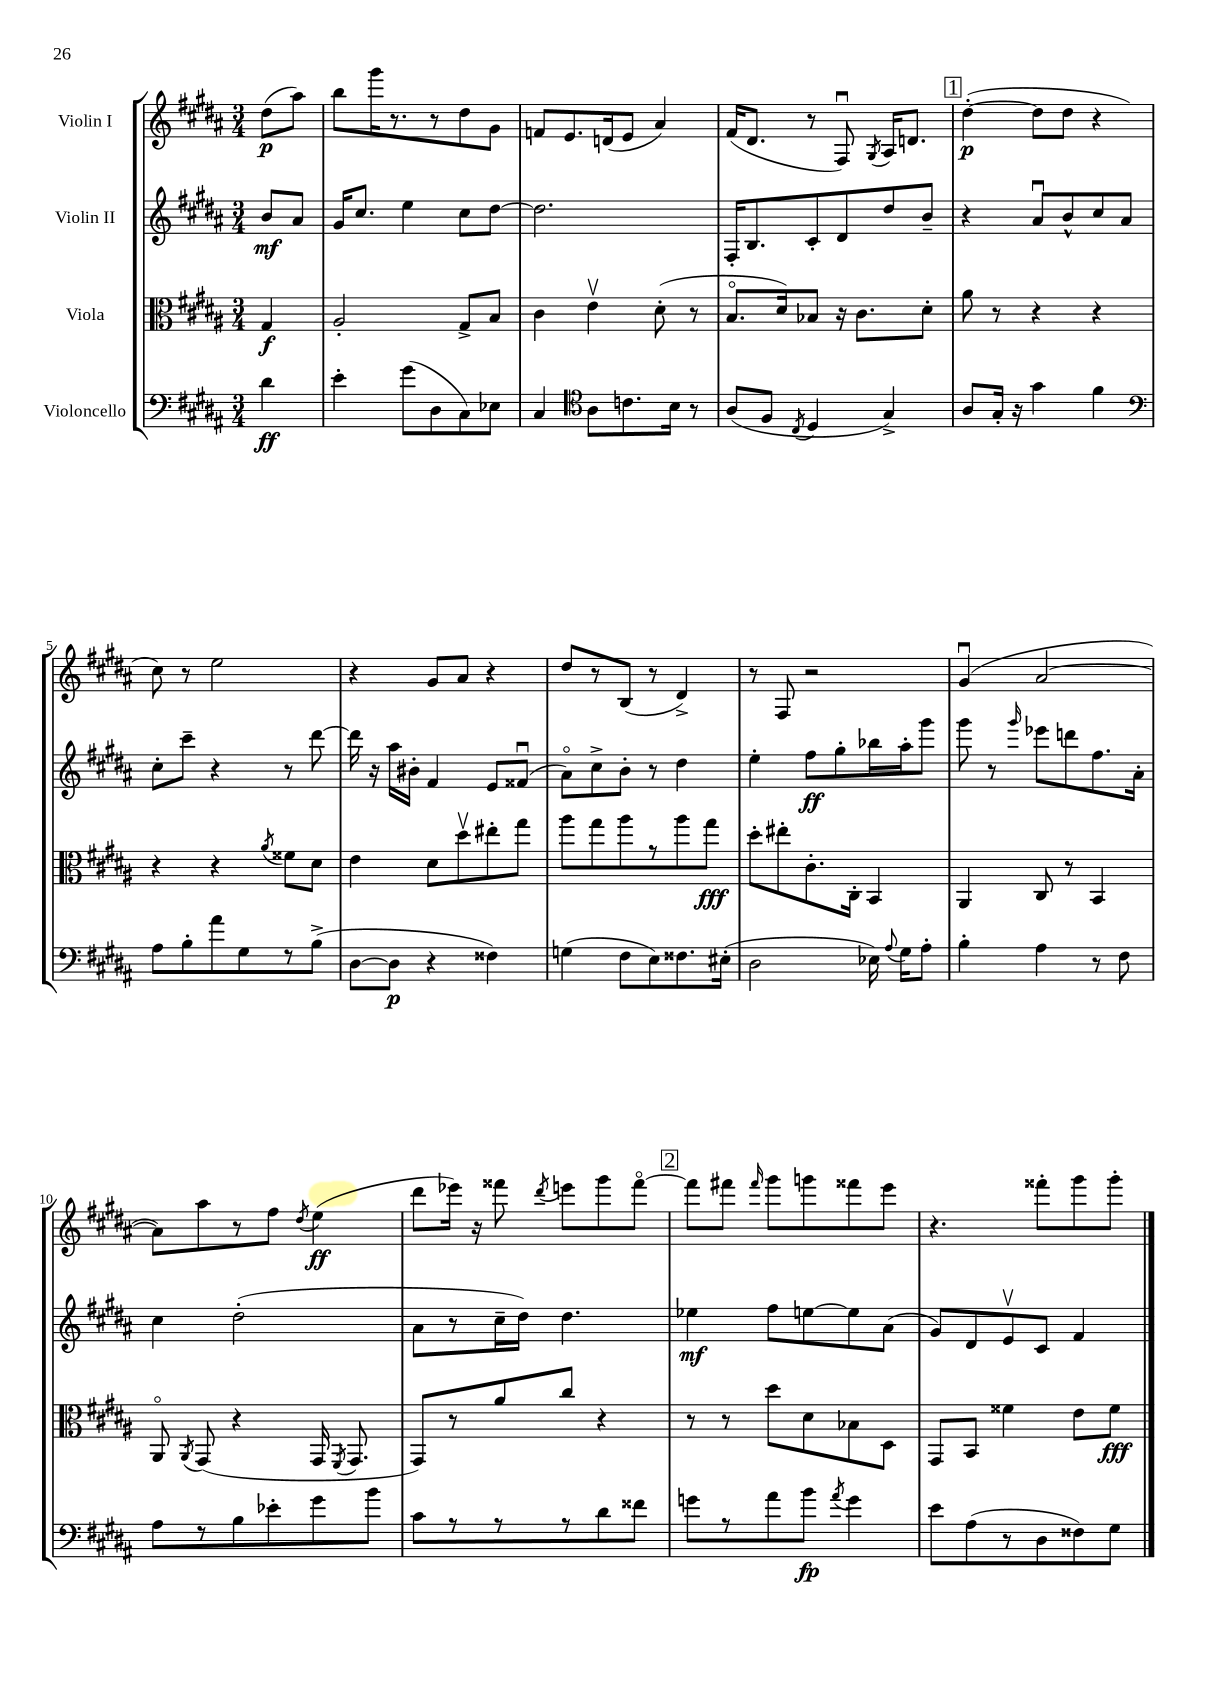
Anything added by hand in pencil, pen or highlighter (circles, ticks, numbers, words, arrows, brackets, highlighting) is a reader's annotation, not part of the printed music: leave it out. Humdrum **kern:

**kern	**dynam	**kern	**dynam	**kern	**dynam	**kern	**dynam
*part4	*part4	*part3	*part3	*part2	*part2	*part1	*part1
*staff4	*staff4	*staff3	*staff3	*staff2	*staff2	*staff1	*staff1
*I"Violoncello	*	*I"Viola	*	*I"Violin II	*	*I"Violin I	*
*clefF4	*	*clefC3	*	*clefG2	*	*clefG2	*
*k[f#c#g#d#a#]	*	*k[f#c#g#d#a#]	*	*k[f#c#g#d#a#]	*	*k[f#c#g#d#a#]	*
*M3/4	*	*M3/4	*	*M3/4	*	*M3/4	*
=	=	=	=	=	=	=	=
4d#\	ff	4G#/	f	8b/L	mf	(8dd#\L	p
.	.	.	.	8a#/J	.	8aa#\J)	.
=1	=1	=1	=1	=1	=1	=1	=1
4e'\	.	2A#'/	.	16g#/KL	.	8bb\L	.
.	.	.	.	8.cc#/J	.	.	.
.	.	.	.	.	.	16ggg#\K	.
.	.	.	.	.	.	8.r	.
(8g#\L	.	.	.	4ee\	.	.	.
8D#\	.	.	.	.	.	8r	.
8C#\)	.	8G#^/L	.	8cc#\L	.	8dd#\	.
8E-X\J	.	8B/J	.	[8dd#\J	.	8g#\J	.
=2	=2	=2	=2	=2	=2	=2	=2
4C#/	.	4c#\	.	2.dd#\]	.	8fn/L	.
.	.	.	.	.	.	8.e/	.
*clefC4	*	*	*	*	*	*	*
8A#\L	.	4ev\	.	.	.	.	.
.	.	.	.	.	.	(16dn/k	.
8.cn\	.	.	.	.	.	8e/J	.
.	.	(8d#'\	.	.	.	4a#/)	.
16B\Jk	.	.	.	.	.	.	.
8r	.	8r	.	.	.	.	.
=3	=3	=3	=3	=3	=3	=3	=3
(8A#/L	.	8.B/L	.	16F#'/KL	.	(16f#/KL	.
.	.	.	.	8.B/	.	8.d#/J	.
8F#/J	.	.	.	.	.	.	.
.	.	16d#/k)	.	.	.	.	.
8qC#/	.	.	.	.	.	.	.
4D#/	.	8B-X/J	.	8c#'/	.	8r	.
.	.	16r	.	8d#/	.	8F#u/)	.
.	.	8.c#\L	.	.	.	.	.
.	.	.	.	.	.	8qG#/	.
4G#^/)	.	.	.	8dd#/	.	16A#/KL	.
.	.	.	.	.	.	8.dn/J	.
.	.	8d#'\J	.	8b~/J	.	.	.
!!LO:REH:place=s1:t=1
=4	=4	=4	=4	=4	=4	=4	=4
8A#/L	.	8a#\	.	4r	.	([4dd#'\	p
16G#'/Jk	.	8r	.	.	.	.	.
16r	.	.	.	.	.	.	.
4g#\	.	4r	.	8a#u/L	.	8dd#\L]	.
.	.	.	.	8b^^/	.	8dd#\J	.
4f#\	.	4r	.	8cc#/	.	4r	.
.	.	.	.	8a#/J	.	.	.
!!LO:LB:g=z
=5	=5	=5	=5	=5	=5	=5	=5
*clefF4	*	*	*	*	*	*	*
8A#\L	.	4r	.	8cc#'\L	.	8cc#\)	.
8B'\	.	.	.	8ccc#~\J	.	8r	.
8a#\	.	4r	.	4r	.	2ee\	.
8G#\	.	.	.	.	.	.	.
.	.	8qa#/	.	.	.	.	.
8r	.	8f##X\L	.	8r	.	.	.
(8B^\J	.	8d#\J	.	[8ddd#\	.	.	.
=6	=6	=6	=6	=6	=6	=6	=6
[8D#\L	.	4e\	.	16ddd#\]	.	4r	.
.	.	.	.	16r	.	.	.
8D#\J]	p	.	.	16aa#\LL	.	.	.
.	.	.	.	16b#X'\JJ	.	.	.
4r	.	8d#\L	.	4f#/	.	8g#/L	.
.	.	8dd#v\	.	.	.	8a#/J	.
4F##X\)	.	8ee#X'\	.	8e/L	.	4r	.
.	.	8gg#\J	.	(8f##Xu/J	.	.	.
=7	=7	=7	=7	=7	=7	=7	=7
(4Gn\	.	8aa#\L	.	8a#\L)	.	8dd#/L	.
.	.	8gg#\	.	8cc#^\	.	8r	.
8F#\L	.	8aa#\	.	8b'\J	.	(8B/J	.
8E\)	.	8r	.	8r	.	8r	.
8.F##X\	.	8aa#\	.	4dd#\	.	4d#^/)	.
.	.	8gg#\J	fff	.	.	.	.
(16E#X'\Jk	.	.	.	.	.	.	.
=8	=8	=8	=8	=8	=8	=8	=8
2D#\	.	8dd#'\L	.	4ee'\	.	8r	.
.	.	8ee#X'\	.	.	.	8F#/	.
.	.	8.c#'\	.	8ff#\L	ff	2r	.
.	.	.	.	8gg#'\	.	.	.
.	.	16C#'\Jk	.	.	.	.	.
16E-X\)	.	4BB/	.	16bb-X\L	.	.	.
8qqA#/	.	.	.	.	.	.	.
16G#\KL	.	.	.	16aa#'\J	.	.	.
8A#'\J	.	.	.	8ggg#\J	.	.	.
=9	=9	=9	=9	=9	=9	=9	=9
4B'\	.	4AA#/	.	8ggg#\	.	(4g#u/	.
.	.	.	.	8r	.	.	.
.	.	.	.	16qqggg#/	.	.	.
4A#\	.	8C#/	.	8eee-X\L	.	[2a#/	.
.	.	8r	.	8dddn\	.	.	.
8r	.	4BB/	.	8.ff#\	.	.	.
8F#\	.	.	.	.	.	.	.
.	.	.	.	16a#'\Jk	.	.	.
!!LO:LB:g=z
=10	=10	=10	=10	=10	=10	=10	=10
8A#\L	.	8AA#/	.	4cc#\	.	8a#\L])	.
.	.	8qAA#/	.	.	.	.	.
8r	.	(8GG#/	.	.	.	8aa#\	.
8B\	.	4r	.	(2dd#'\	.	8r	.
8e-X'\	.	.	.	.	.	8ff#\J	.
.	.	.	.	.	.	8qdd#/	.
8g#\	.	16GG#/	.	.	.	(4ee\	ff
.	.	8qFF#/	.	.	.	.	.
.	.	8.GG#/	.	.	.	.	.
8b\J	.	.	.	.	.	.	.
=11	=11	=11	=11	=11	=11	=11	=11
8c#\L	.	8GG#/L)	.	8a#\L	.	8ddd#\L	.
8r	.	8r	.	8r	.	16eee-X\Jk)	.
.	.	.	.	.	.	16r	.
8r	.	8a#/	.	16cc#~\L	.	8fff##X\	.
.	.	.	.	16dd#\JJ)	.	.	.
.	.	.	.	.	.	8qddd#/	.
8r	.	8cc#/J	.	4.dd#\	.	8eeen\L	.
8d#\	.	4r	.	.	.	8ggg#\	.
8f##X\J	.	.	.	.	.	[8fff##\J	.
!!LO:REH:place=s1:t=2
=12	=12	=12	=12	=12	=12	=12	=12
8gn\L	.	8r	.	4ee-X\	mf	8fff##\L]	.
8r	.	8r	.	.	.	8fff#X\J	.
.	.	.	.	.	.	16qqfff#/	.
8a#\	.	8dd#\L	.	8ff#\L	.	8ggg#\L	.
8b\J	fp	8d#\	.	[8een\	.	8gggn\	.
8qa#/	.	.	.	.	.	.	.
4g\	.	8B-X\	.	8ee\]	.	8fff##X\	.
.	.	8D#\J	.	(8a#\J	.	8eee\J	.
=13	=13	=13	=13	=13	=13	=13	=13
8e\L	.	8GG#/L	.	8g#/L)	.	4.r	.
(8A#\	.	8BB/J	.	8d#/	.	.	.
8r	.	4f##X\	.	8ev/	.	.	.
8D#\	.	.	.	8c#/J	.	8fff##X'\L	.
8F##X\)	.	8e\L	.	4f#/	.	8ggg#\	.
8G#\J	.	8f##\J	fff	.	.	8ggg#'\J	.
==	==	==	==	==	==	==	==
*-	*-	*-	*-	*-	*-	*-	*-
